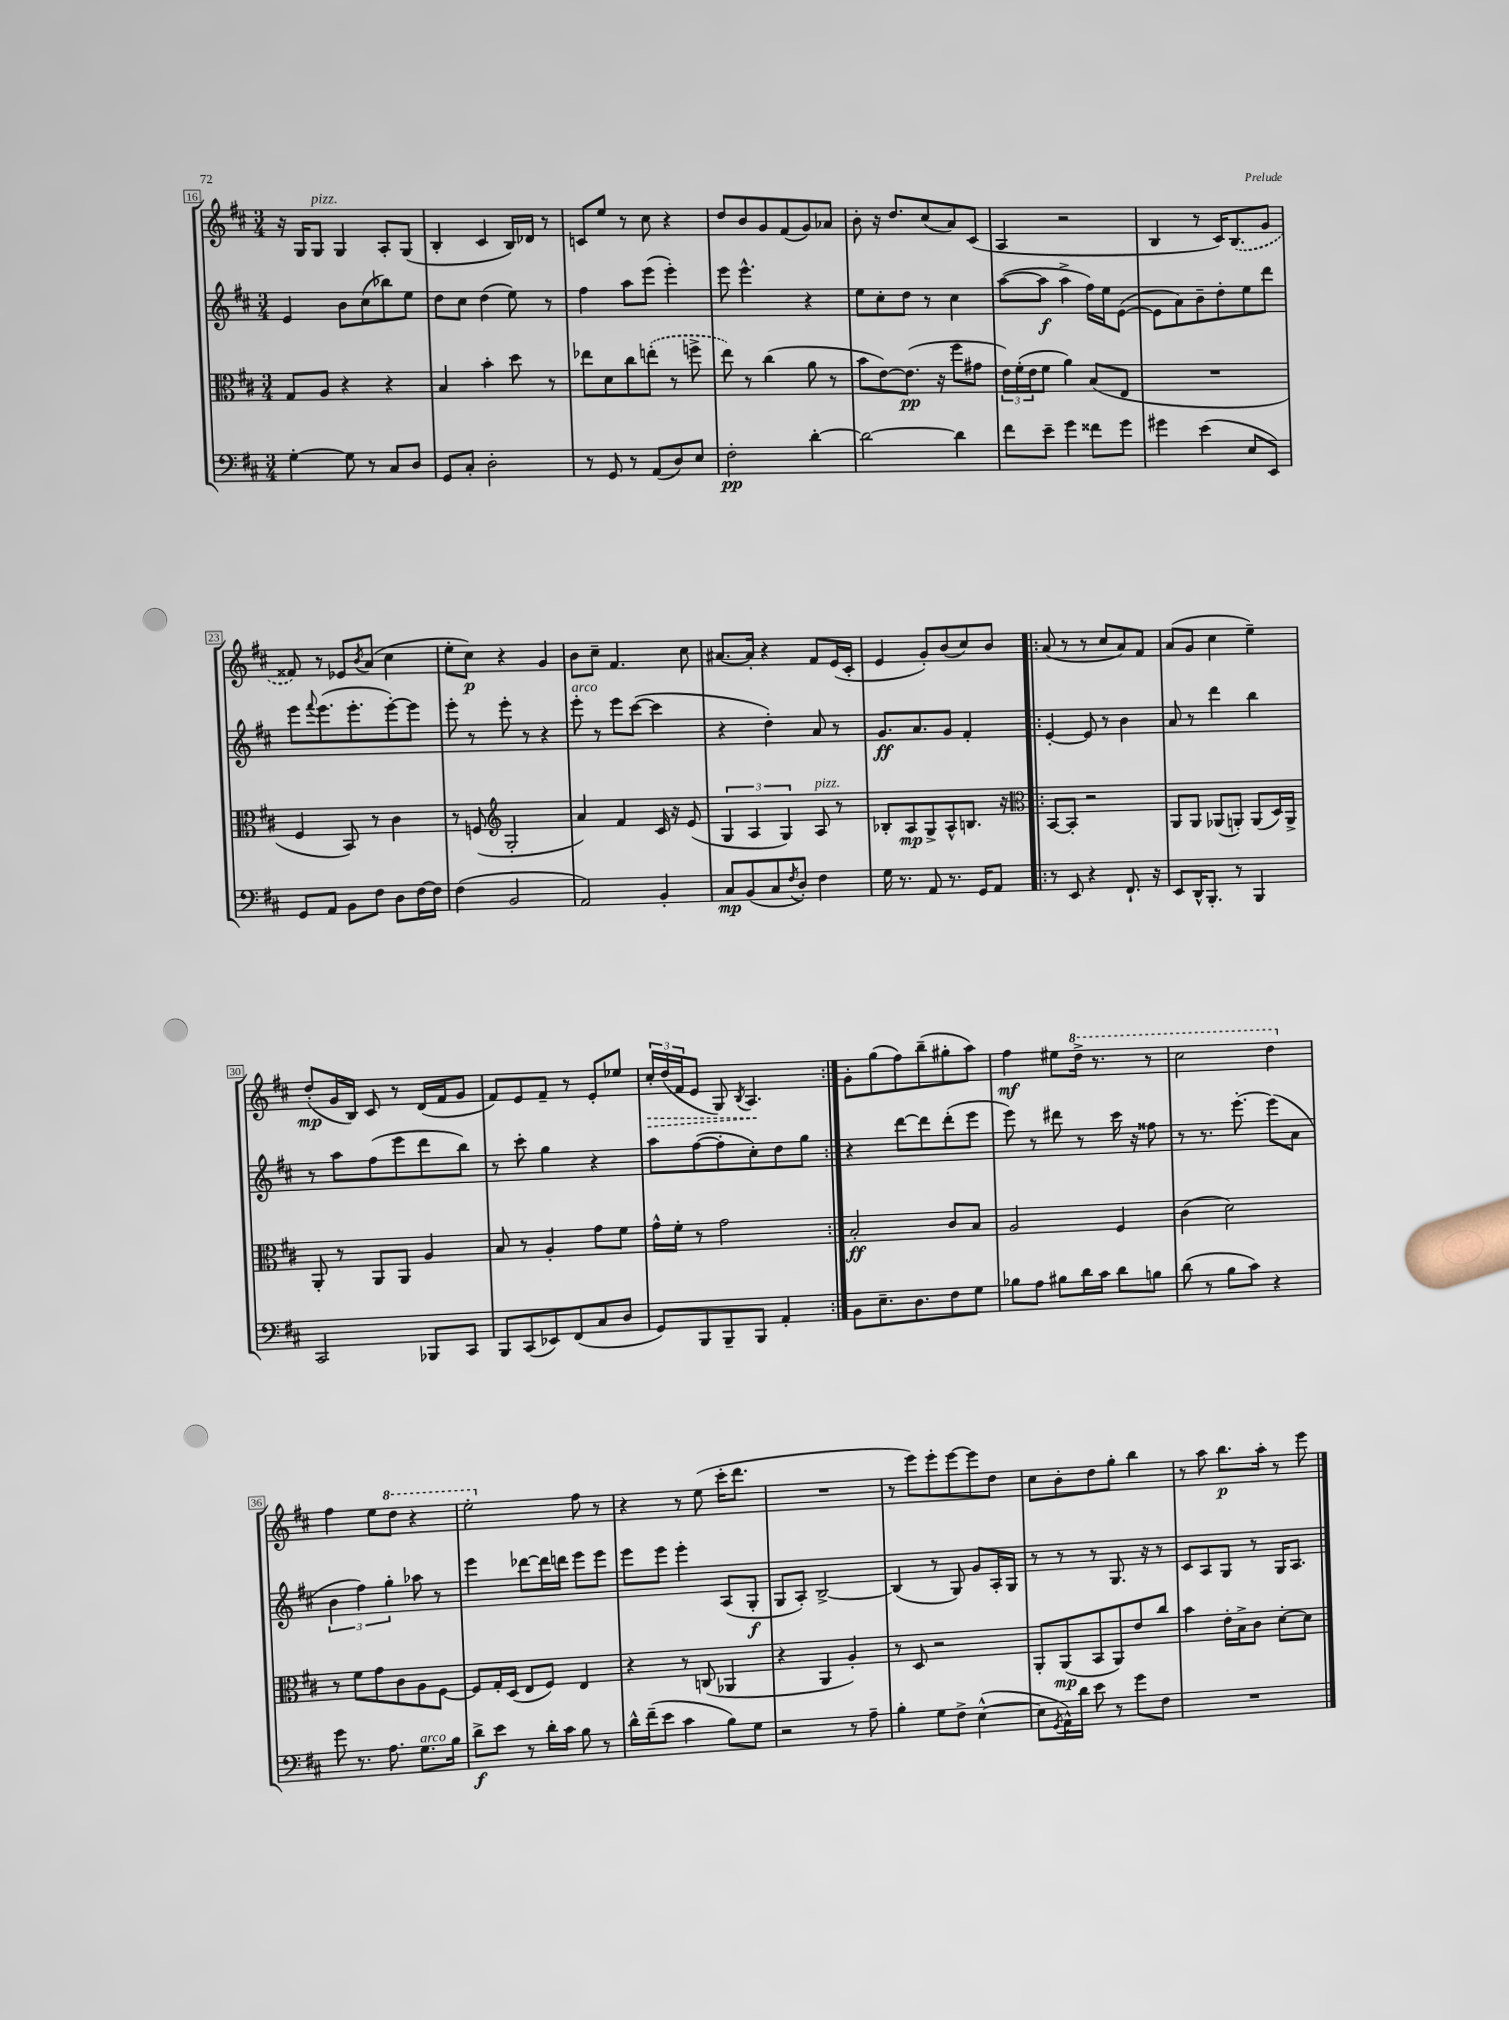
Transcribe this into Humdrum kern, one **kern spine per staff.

**kern	**kern	**kern	**kern
*staff4	*staff3	*staff2	*staff1
*clefF4	*clefC3	*clefG2	*clefG2
*k[f#c#]	*k[f#c#]	*k[f#c#]	*k[f#c#]
*M3/4	*M3/4	*M3/4	*M3/4
[4G'\	8G/L	4e/	16r
.	.	.	16G/LK
.	8A/J	.	8G/J
8G\]	4r	8b\L	4G/
8r	.	(8cc#\	.
8C#/L	4r	8bb-\)	8A'/L
8D/J	.	8ee\J	(8G/J
=	=	=	=
8GG/L	4B/	8dd\L	4B'/
8C#'/J	.	8cc#\J	.
2D'\	4b'\	(4dd\	4c#/
.	8dd\	8ee\)	16B/LL)
.	.	.	16d-/JJ
.	8r	8r	8r
=	=	=	=
8r	8ee-\L	4ff#\	8c/L
8GG/	8d\	.	8ee/J
8r	8cc#\	8aa\L	8r
(8AA/L	(8ee'\J	(8eee\J	8cc#\
8D/)	8r	4eee'\)	4r
8E/J	8ff^\	.	.
=	=	=	=
2F#'\	8ee\)	8eee\	8dd/L
.	8r	4.eee^^\	8b/
.	(4cc#\	.	8g/
.	.	.	(8f#/
[4d'\	8a\	4r	8g/)
.	8r	.	8a-/J
=	=	=	=
2d\_	8b\L	8ee\L	8b'\
.	[8e\)	8cc#'\	16r
.	.	.	8.dd/L
.	(8.e\]J	8dd\J	.
.	.	8r	(8cc#/
.	16r	.	.
4d\]	8ff#\L	4cc#\	8a/)
.	8g#\J	.	(8c#/J
=	=	=	=
8f#\L	24e\LL)	([8aa\L	4A/
.	(24f#'\	.	.
.	24e\J	.	.
8e~\J	8f#\J	8aa\]J	.
4g\	4a\)	4aa^\	2r
8f##\L	(8B/L	16ff#\LL)	.
.	.	16ee\J	.
8g\J	8E/J	([8e\J	.
=	=	=	=
4g#\	2.r	8e\]L	4B/
.	.	8a\)	.
(4e\	.	8b~\	8r
.	.	8dd'\	16c#/LK)
.	.	.	(8.B/
8E/L	.	8ee\	.
8EE/J)	.	8ddd\J	8g/J
=	=	=	=
8GG/L	4F#/	8eee\L	8f##/)
.	.	8qqfff#/	.
8AA/J	.	(8.eee\	8r
8BB\L	8BB/)	.	8e-/L
.	.	8.eee'\	.
.	.	.	8qb/
8F#\J	8r	.	(8a/J
8D\L	4c#\	[8eee'\)	4cc#\
[16F#\L	.	8eee\]J	.
16F#\]JJ	.	.	.
=	=	=	=
(4F#\	8r	8eee'\	8ee'\L
.	(8F/	8r	8cc#\J)
*	*clefG2	*	*
2BB/	2G'/	8eee'\	4r
.	.	8r	.
.	.	4r	4g/
=	=	=	=
2AA/)	4a/)	8eee'\	8b\L
.	.	8r	8cc#~\J
.	4f#/	8eee\L	4.f#/
.	.	([8ccc#\J	.
4BB'/	16c#/	4ccc#\]	.
.	16r	.	.
.	(8e/	.	8cc#\
=	=	=	=
8C#/L	6G/	4r	[8.a#/L
(8BB/	.	.	.
.	6A/	.	.
.	.	.	16a#'/]Jk
8C#/	.	4dd'\)	4r
.	6G/)	.	.
8qF#/	.	.	.
8D'/J)	.	.	.
4F#\	8A/	8a/	8f#/L
.	8r	8r	(16e/L
.	.	.	16c#'/JJ
=	=	=	=
16G\	8B-'/L	8.g/L	4e/
8.r	.	.	.
.	8A/	.	.
.	.	8.a/	.
8AA/	8G^/	.	8g'/L)
8.r	8A^^/	8g/J	(8b/
.	8.B/J	4f#'/	8cc#/)
16GG/LK	.	.	.
8AA/J	.	.	8b/J
.	16r	.	.
=!|:	=!|:	=!|:	=!|:
*	*clefC3	*	*
8r	[8BB/L	[4e'/	(8a/
8EE/	8BB'/]J	.	8r
4r	2r	8e/]	8r
.	.	8r	8cc#/L
8.FF#`/	.	4b\	8a/)
.	.	.	8f#/J
16r	.	.	.
=	=	=	=
8EE/L	8AA/L	8a/	(8a/L
16DD^^/K	8AA/J	8r	8g/J
8.BBB'/J	.	.	.
.	(8AA-/L	4ddd\	4cc#\
8r	8AA'/J)	.	.
4BBB/	(8AA/L	4bb\	4ee~\)
.	16D/L)	.	.
.	16AA^/JJ	.	.
=	=	=	=
2CC#/	8AA'/	8r	(8dd'/L
.	8r	8aa\L	16g/L
.	.	.	16B/JJ)
.	8AA/L	(8ff#\	8c#/
.	8AA/J	8eee\	8r
8BBB-/L	4A/	8ddd\	(16d/LL
.	.	.	16f#/J
8CC#/J	.	8bb\J)	8g/J
=	=	=	=
8BBB/L	8B/	8r	8f#/L)
(8CC#/	8r	8ccc#'\	8e/
8EE-/)	4A'/	4gg\	8f#~/J
(8FF#/	.	.	8r
8C#/	8g\L	4r	8e'/L
8D/J	8f#\J	.	8ee-/J
=	=	=	=
8GG/L)	16g^^\LL	8aa\L	24cc#'/LL
.	.	.	(24dd/
.	16f#'\JJ	.	.
.	.	.	24f#/J
8BBB/	8r	([8ff#\	8e/J
8BBB~/	2g\	8ff#'\]	8G/)
.	.	.	8qB/
8BBB/J	.	8cc#'\)	4.A/
4AA'/	.	8dd\	.
.	.	8gg\J	.
=:|!	=:|!	=:|!	=:|!
8BB\L	2B'/	4r	8g'\L
8.E~\	.	.	(8gg\
.	.	[8ddd\L	8ff#\)
8.D\	.	.	.
.	.	8ddd\]	(8bb~\
8F#\	8c#/L	(8ddd'\	8gg#'\
8G\J	8B/J	8eee\J	8aa\J)
=	=	=	=
8B-\L	2A/	8eee\)	4ff#\
8A\J	.	8r	.
8B#\L	.	8ddd#\	8ee#\L
16d\L	.	8r	16ddd^\Jk
16c#\JJ	.	.	8.r
8d\L	4F#/	16ccc#\	.
.	.	16r	.
8B\J	.	8ff##\	8r
=	=	=	=
(8d\	(4c#\	8r	2ccc#\
8r	.	8.r	.
8B\L	2d\)	.	.
.	.	[8.eee'\	.
8c#\J)	.	.	.
4r	.	(8eee\]L	4ddd\
.	.	8a\J	.
=	=	=	=
8g\	8r	6b\	4ff#\
8.r	8f#\L	.	.
.	.	6ff#\)	.
.	8g\	.	8ee\L
8.A\	.	.	.
.	.	6gg'\	.
.	8c#\	.	8ddd\J
8.G\L	8A\	8aa-\	4r
.	[8F#\J	8r	.
16B\Jk	.	.	.
=	=	=	=
8d^\L	8F#/]L	4eee\	2eee'\
8e\J	16G'/L	.	.
.	(16D/JJ	.	.
8r	8E/L	[8ddd-\L	.
16d'\LL	8F#/J)	16ddd-\]L	.
16c#\JJ	.	16ddd\JJ	.
8B\	4E/	8eee\L	8ff#\
8r	.	8eee\J	8r
=	=	=	=
16d^^\LL	4r	8eee\L	4r
(16f#~\J	.	.	.
8e\J	.	8eee\J	.
4c#\	8r	4eee'\	8r
.	(8C/	.	(8ee\
8B\L)	4AA-/	(8A/L	16ccc#'\LK
.	.	.	8.ddd\J
8G\J	.	8G'/J	.
=	=	=	=
2r	4r	8G/L	2.r
.	.	8A'/J)	.
.	4AA/	[2B^/	.
8r	4A'/)	.	.
8A~\	.	.	.
=	=	=	=
4B'\	8r	(4B/]	8r
.	8D/	.	8eee\L)
8G\L	2r	8r	8eee'\
8F#^\J	.	8G/)	[8eee\
([4E^^\	.	8g/L	8eee\]
.	.	16A'/L	8dd\J
.	.	16G/JJ	.
=	=	=	=
8E\]L	8AA'/L	8r	8cc#\L
8qGG/	.	.	.
16AA^^\L)	(8AA/	8r	8b'\
16d\JJ	.	.	.
8e\	8BB/	8r	8dd\
8r	8AA/)	8.G/	8gg'\J
8g\L	8e/	.	4bb\
.	.	16r	.
8F#\J	8cc#/J	8r	.
=	=	=	=
2.r	4b\	8c#/L	8r
.	.	8A/	8aa\
.	16e'\LL	8G/J	8.bb\L
.	16B^\J	.	.
.	8c#\J	8r	.
.	.	.	16aa'\Jk
.	[8d'\L	16G/LK	8r
.	.	8.A/J	.
.	8d\]J	.	8eee\
==	==	==	==
*-	*-	*-	*-
